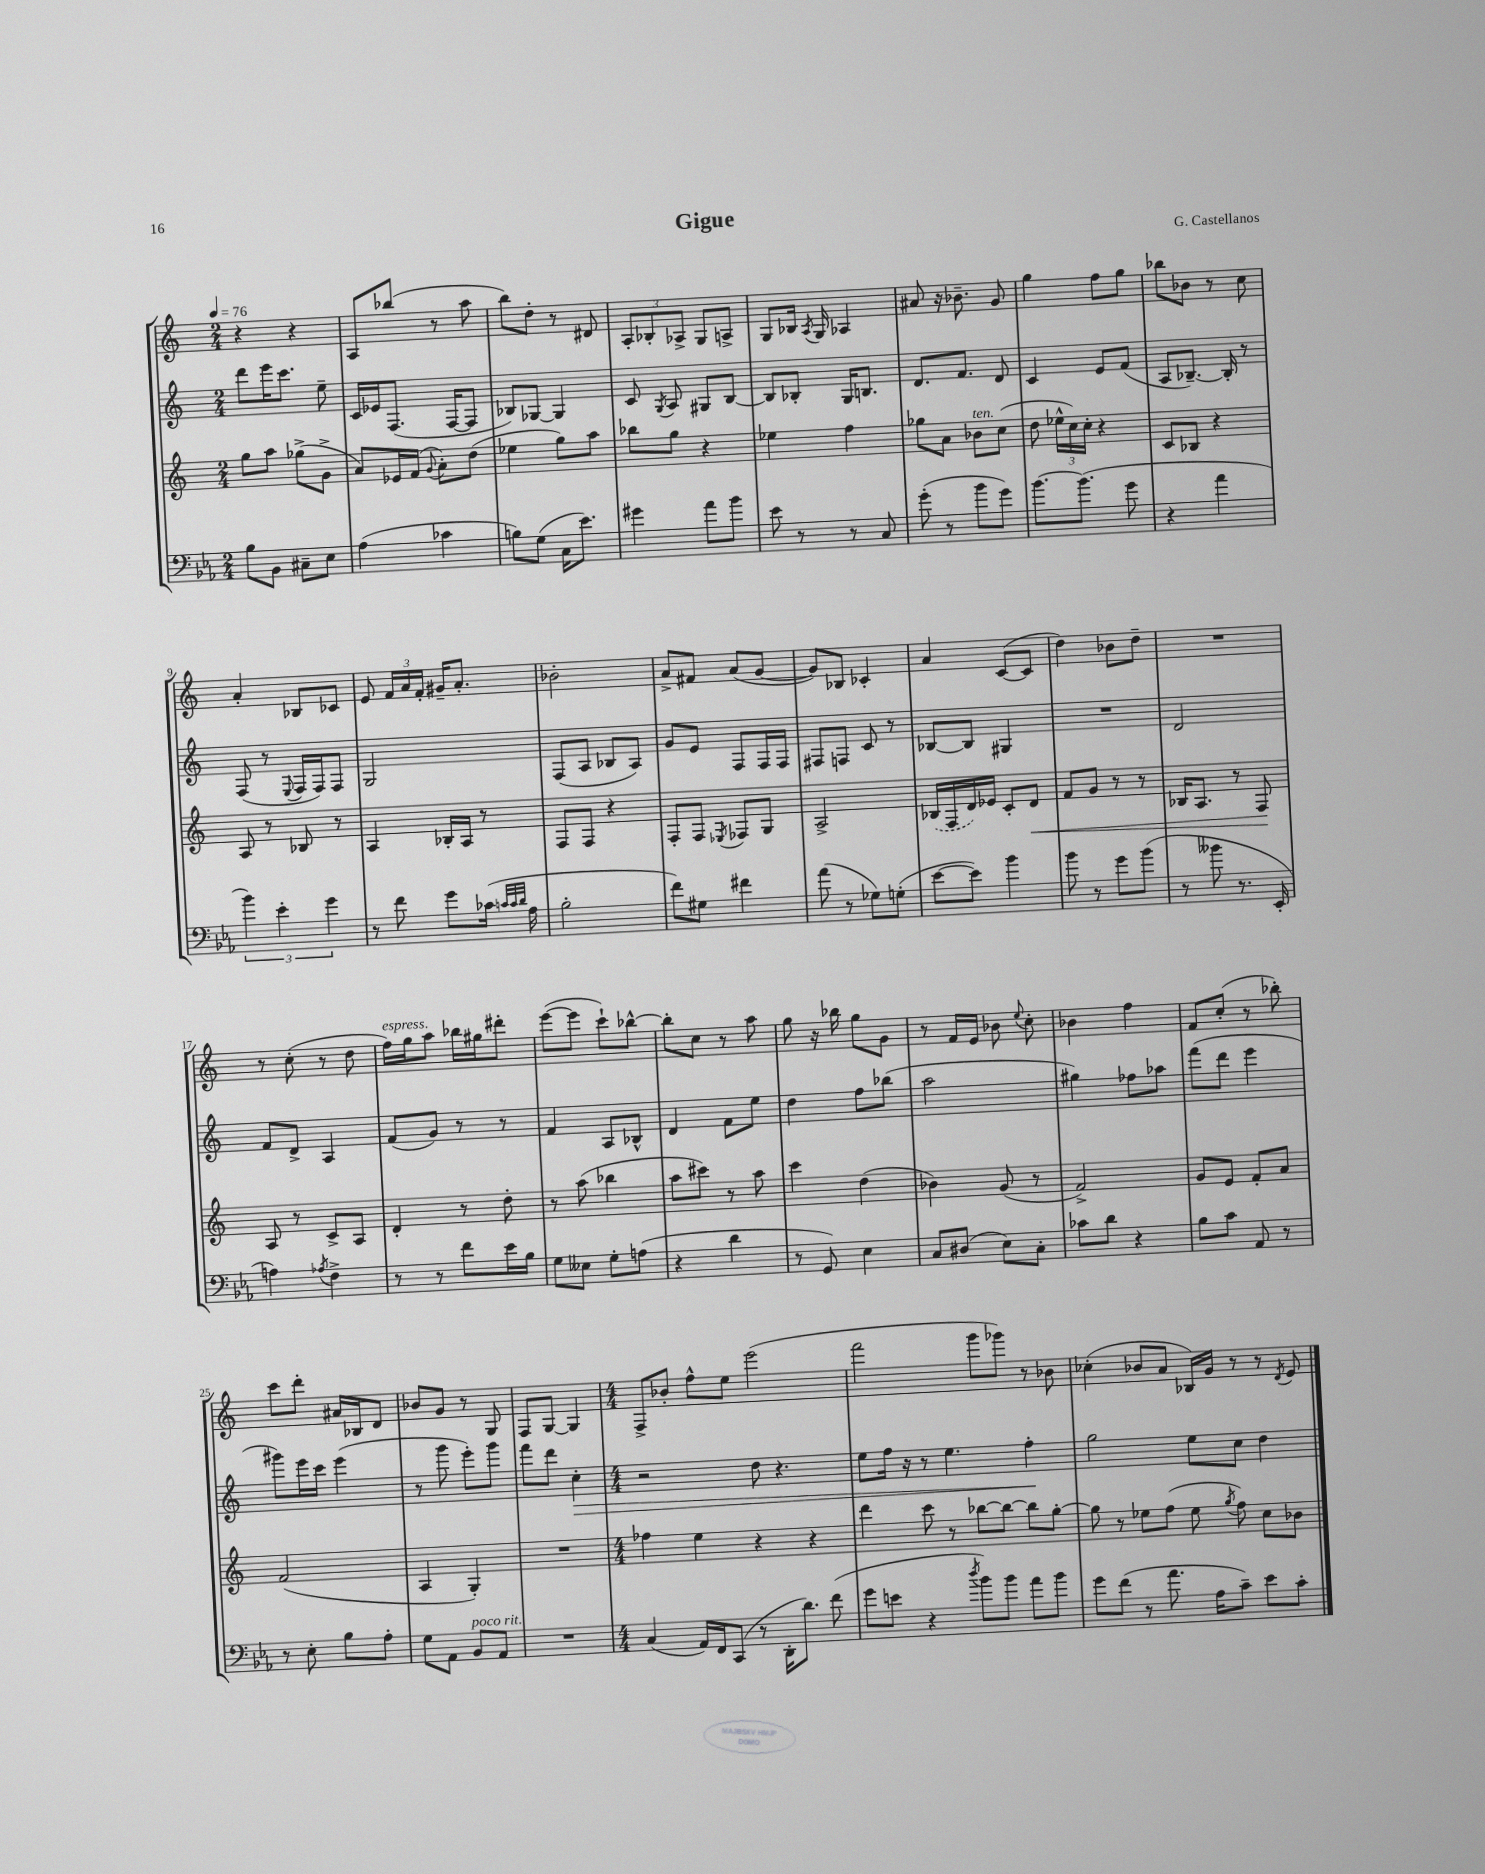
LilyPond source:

\header { title = "Gigue" composer = "G. Castellanos" }
<<
\new StaffGroup <<
\new Staff = "s0" {
    \clef treble \key c \major \numericTimeSignature \time 2/4 \tempo 4 = 76
    \autoBeamOff r4 r4 |
    a8[ bes''8]( r8 a''8 |
    b''8[) d''8]-. r8 dis'8 |
    \tuplet 3/2 { a8[-. bes8-. aes8]-> } g8[ a8]-> |
    g8[ bes16] \acciaccatura { a8 } g16 aes4 |
    ais'8 r16 bes'8.-- g'8 |
    g''4 f''8[ g''8] |
    bes''8[ bes'8] r8 c''8 |
    a'4-. bes8[ ces'8] |
    e'8 \tuplet 3/2 { f'16[ a'16 f'16]-. } gis'16[-- a'8.]-. |
    bes'2-. |
    a'8[-> fis'8] a'8[( g'8]~ |
    g'8[) bes8] ces'4-. |
    a'4 c'8[~( c'8] |
    d''4) bes'8[ d''8]-- |
    R2 |
    r8 c''8-.( r8 d''8 |
    f''16[^\markup { \italic "espress." }) g''16 a''8] bes''16[ gis''16 dis'''8]-. |
    e'''8[~( e'''8] c'''8[-!) bes''8]~-^ |
    bes''8[-. c''8] r8 a''8 |
    g''8 r16 bes''16 g''8[ g'8] |
    r8 f'16[ e'16] bes'8 \appoggiatura { e''8 } c''8-. |
    bes'4 f''4 |
    f'8[ c''8]-.( r8 bes''8-.) |
    c'''8[ d'''8]-. ais'16[ bes16 d'8] |
    bes'8[ g'8] r8 g8 |
    f8[ g8]~ g4 |
    \numericTimeSignature \time 4/4 f8[-> bes'8]-. f''8[-^ e''8] e'''2( |
    f'''2 g'''8[ ges'''8]) r8 bes'8 |
    ces''4-.( bes'8[ a'8] bes16[) g'16] r8 r8 \acciaccatura { d'8 } e'8 \bar "|." |
}
\new Staff = "s1" {
    \clef treble \key c \major \numericTimeSignature \time 2/4
    \autoBeamOff d'''8[ e'''16 c'''8.] e''8-- |
    c'16[ ees'16 f8.]( f16[~ f8] |
    bes8[) ges8]~ ges4 |
    c'8 \acciaccatura { g8 } a8 gis8[ b8]~ |
    b8[ bes8]-. g16[ b8.] |
    d'8.[ f'8.] d'8 |
    c'4 e'8[ f'8]( |
    a8[ bes8.]~--) bes16-. r8 |
    f8( r8 \appoggiatura { e8 } f16[ f16) f8] |
    g2 |
    f8[( a8] bes8[ a8]) |
    g'8[ e'8] f8[ f16 f16] |
    fis8[ f8] c'8 r8 |
    bes8[~ bes8] gis4 |
    R2 |
    d'2 |
    f'8[ d'8]-> a4 |
    f'8[( g'8]) r8 r8 |
    f'4 a8[ bes8]-^ |
    d'4 f'8[ e''8] |
    d''4 f''8[ bes''8]( |
    a''2 |
    gis''4) fes''8[ aes''8] |
    f'''8[( d'''8] e'''4 |
    gis'''8[) e'''16 c'''16] e'''4( |
    r8 g'''8 e'''8[-.) g'''8] |
    f'''8[ d'''8] c''4-.\> |
    \numericTimeSignature \time 4/4 r2 d''8 r4. |
    e''8[ f''16] r16 r8 e''4. f''4-.\! |
    g''2 e''8[ c''8] d''4 \bar "|." |
}
\new Staff = "s2" {
    \clef treble \key c \major \numericTimeSignature \time 2/4
    \autoBeamOff g''8[ a''8] ges''8[->( g'8]-> |
    a'8[) ees'16 f'16]( \appoggiatura { g'8 } a'8[-.) d''8]( |
    ees''4 g''8[) a''8] |
    bes''8[ g''8] r4 |
    ees''4 f''4 |
    ges''8[ a'8] bes'8[^\markup { \italic "ten." } c''8]( |
    d''8 \tuplet 3/2 { ees''16[-^ c''16) c''16]-. } r4 |
    c'8[ bes8] r4 |
    a8 r8 bes8 r8 |
    a4 bes16[-. a16] r8 |
    f8[ f8] r4 |
    f8[-. f8] \acciaccatura { ees8 } fes8[ g8] |
    a2-> |
    \once \slurDashed bes16[( f16 d'16) ees'16] c'8[-. d'8]\< |
    f'8[ g'8] r8 r8 |
    bes16[ a8.] r8 f8\! |
    a8 r8 c'8[-> a8] |
    d'4-. r8 d''8-. |
    r8 a''8( bes''4 |
    a''8[ cis'''8]) r8 a''8 |
    c'''4 d''4( |
    bes'4) g'8( r8 |
    f'2->) |
    g'8[ e'8] f'8[-. a'8] |
    f'2( |
    a4 g4-.) |
    R2 |
    \numericTimeSignature \time 4/4 fes''4 e''4 r4 r4 |
    d'''4 c'''8 r8 bes''8[~ bes''8]~ bes''8[ g''8]~-. |
    g''8 r8 ees''8[ f''8]( ees''8 \acciaccatura { g''8 } f''8) c''8[ bes'8] \bar "|." |
}
\new Staff = "s3" {
    \clef bass \key ees \major \numericTimeSignature \time 2/4
    \autoBeamOff bes8[ bes,8] cis8[-- ees8] |
    aes4( ces'4 |
    b8[) g8]( c16[ ees'8.]) |
    gis'4 aes'8[ bes'8] |
    ees'8 r8 r8 c8 |
    g'8-.( r8 bes'8[ g'8]) |
    bes'8.[~ bes'8.]( g'8 |
    r4 aes'4 |
    \tuplet 3/2 { bes'4) ees'4-. g'4 } |
    r8 f'8 g'8[ ces'16]( \grace { c'32[ c'32 d'32] } aes16 |
    bes2-. |
    f'8[) gis8] fis'4 |
    aes'8( r8 ges8[) g8]-.( |
    ees'8[~ ees'8]) bes'4 |
    bes'8 r8 g'8[ bes'8]( |
    r8 beses'8 r8. ees,16-. |
    a4) \acciaccatura { aes8 } f4-> |
    r8 r8 f'8[ ees'16 bes16] |
    g8[ eeses8] g8[-. a8]( |
    r4 d'4 |
    r8 g,8) ees4 |
    c8[ dis8]( ees8[) c8]-. |
    ces'8[ d'8] r4 |
    bes8[ c'8] aes,8 r8 |
    r8 ees8-. bes8[ aes8]-. |
    g8[ aes,8] bes,8[^\markup { \italic "poco rit." } aes,8] |
    R2 |
    \numericTimeSignature \time 4/4 c4( aes,16[) f,16 c,8]( r8 d,16[-. d'8.]) f'8( |
    g'8[ e'8] r4 \acciaccatura { d''8 } bes'8[) bes'8] aes'8[ bes'8] |
    g'8[ f'8]( r8 aes'8. aes16[ c'8]--) ees'8[ c'8]-. \bar "|." |
}
>>
>>
